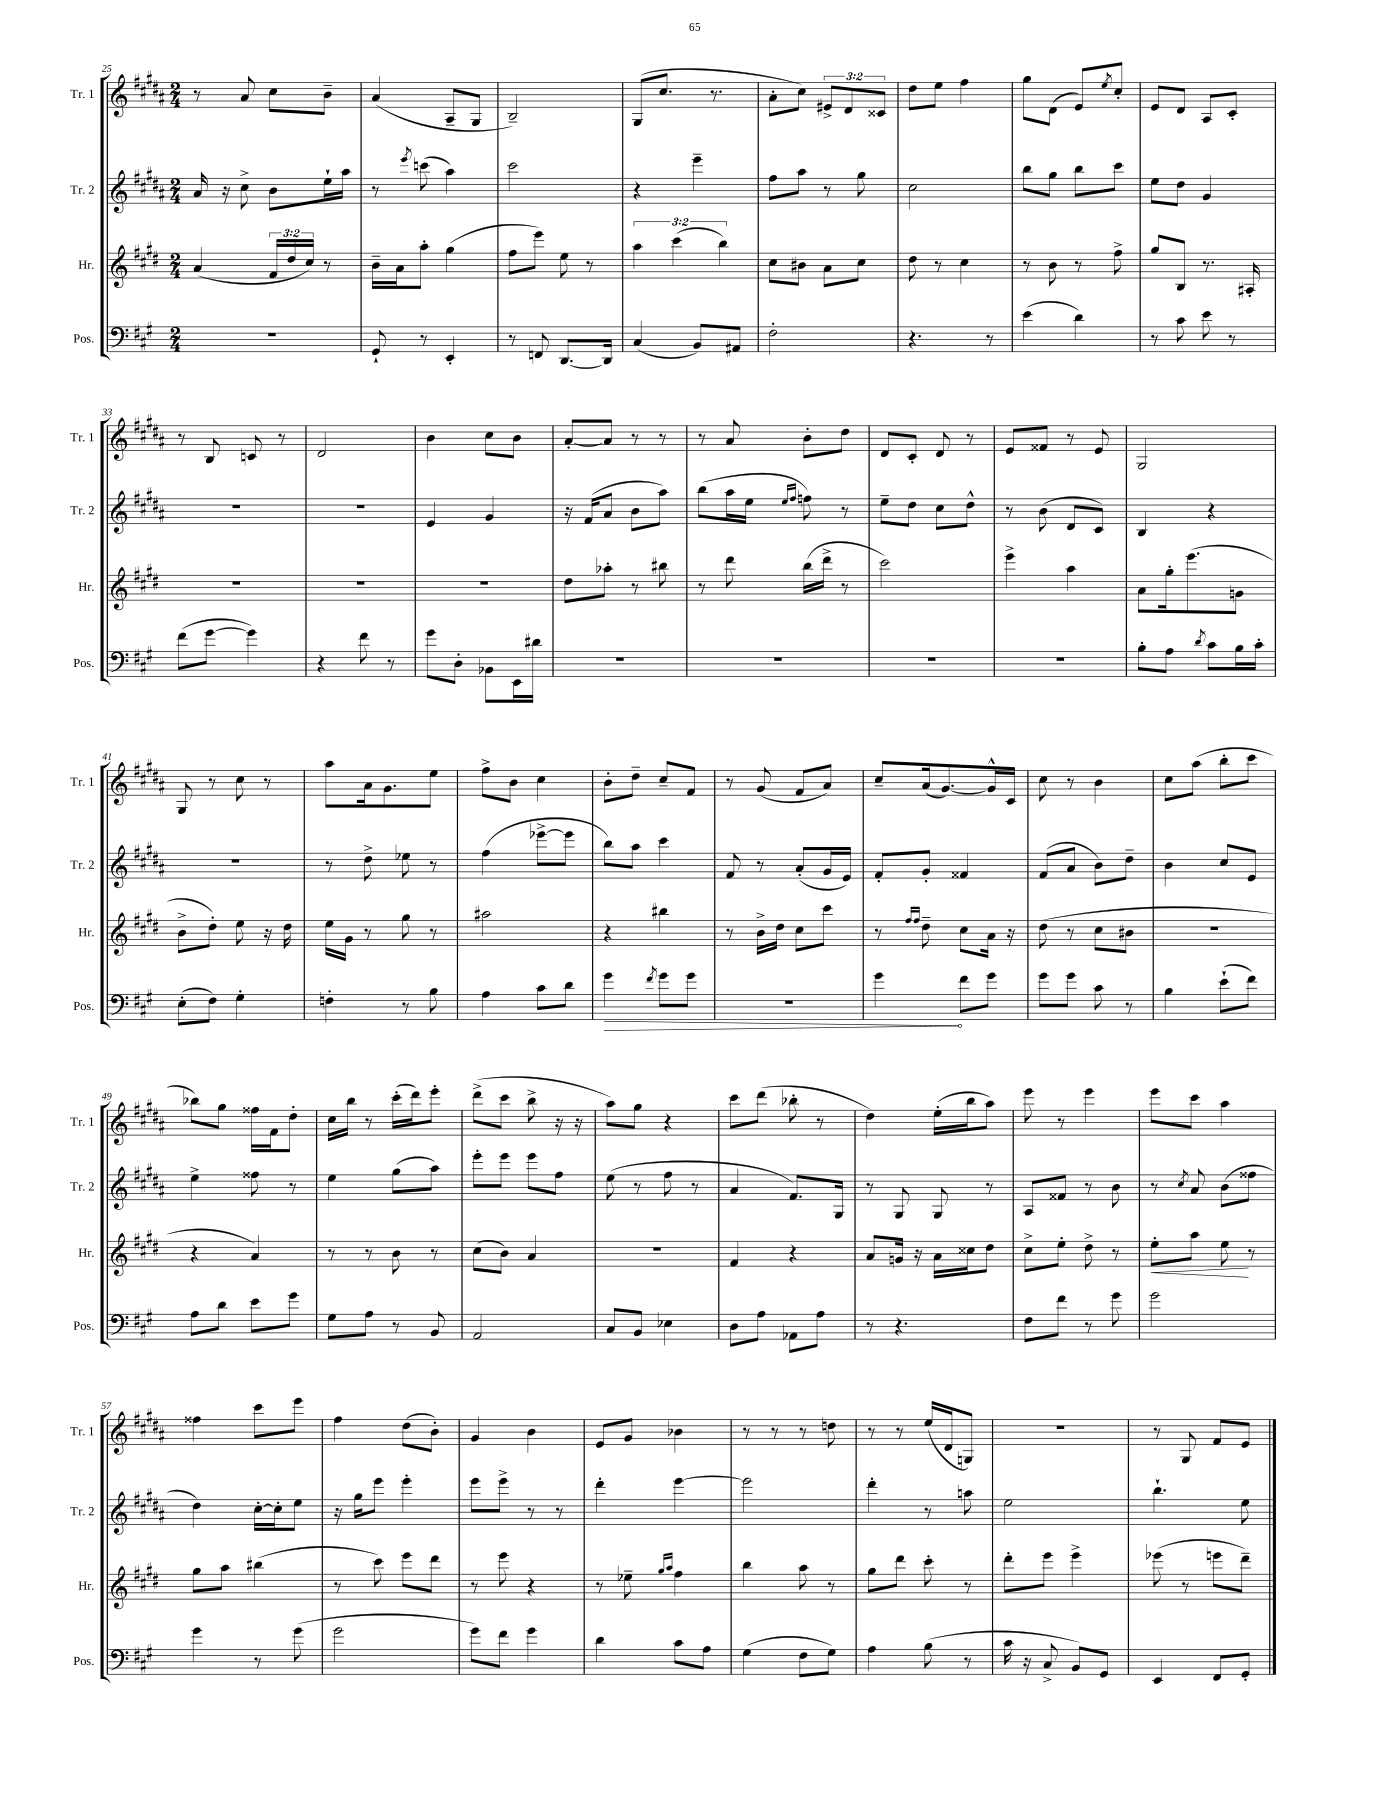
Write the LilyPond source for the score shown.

<<
\new StaffGroup <<
\new Staff = "s0" \with { instrumentName = "Tr. 1" shortInstrumentName = "Tr. 1" } {
    \clef treble \key b \major \numericTimeSignature \time 2/4 \override Staff.TupletNumber.text = #tuplet-number::calc-fraction-text
    r8 ais'8 cis''8 b'8-- |
    ais'4( ais8-- gis8 |
    b2--) |
    gis8( cis''8. r8. |
    ais'8-. cis''8) \tuplet 3/2 { eis'8-> dis'8 cisis'8 } |
    dis''8 e''8 fis''4 |
    gis''8 dis'8( e'8) \acciaccatura { e''8 } cis''8-. |
    e'8 dis'8 ais8 cis'8-. |
    r8 b8 c'8 r8 |
    dis'2 |
    b'4 cis''8 b'8 |
    ais'8~-. ais'8 r8 r8 |
    r8 ais'8 b'8-. dis''8 |
    dis'8 cis'8-. dis'8 r8 |
    e'8 fisis'8 r8 e'8 |
    gis2 |
    gis8 r8 cis''8 r8 |
    ais''8 ais'16 gis'8. e''8 |
    fis''8-> b'8 cis''4 |
    b'8-. dis''8-- cis''8-- fis'8 |
    r8 gis'8( fis'8 ais'8) |
    cis''8-- ais'16( gis'8.~) gis'16-^ cis'16 |
    cis''8 r8 b'4 |
    cis''8 ais''8( b''8-. cis'''8 |
    bes''8) gis''8 fisis''16 fis'16 dis''8-. |
    cis''16 b''16 r8 cis'''16-.( dis'''16) e'''8-. |
    dis'''8->( cis'''8 b''8-> r16 r16 |
    ais''8) gis''8 r4 |
    cis'''8 dis'''8( bes''8-. r8 |
    dis''4) e''16-.( b''16 ais''8) |
    e'''8 r8 e'''4 |
    e'''8 cis'''8 ais''4 |
    fisis''4 cis'''8 e'''8 |
    fis''4 dis''8( b'8-.) |
    gis'4 b'4 |
    e'8 gis'8 bes'4 |
    r8 r8 r8 d''8 |
    r8 r8 e''16( dis'16 g8) |
    R2 |
    r8 gis8 fis'8 e'8 \bar "|." |
}
\new Staff = "s1" \with { instrumentName = "Tr. 2" shortInstrumentName = "Tr. 2" } {
    \clef treble \key b \major \numericTimeSignature \time 2/4
    ais'16 r16 cis''8-> b'8 e''16-! ais''16 |
    r8 \acciaccatura { e'''8 } c'''8( ais''4) |
    cis'''2 |
    r4 e'''4-- |
    fis''8 ais''8 r8 gis''8 |
    cis''2 |
    b''8 gis''8 b''8 cis'''8 |
    e''8 dis''8 gis'4 |
    R2 |
    R2 |
    e'4 gis'4 |
    r16 fis'16( ais'8 b'8 ais''8) |
    b''8( ais''16 e''16 \grace { e''16 fis''16 } f''8) r8 |
    e''8-- dis''8 cis''8 dis''8-^ |
    r8 b'8( dis'8 cis'8) |
    b4 r4 |
    R2 |
    r8 dis''8-> ees''8 r8 |
    fis''4( ees'''8~-> ees'''8 |
    b''8) ais''8 cis'''4 |
    fis'8 r8 ais'8-.( gis'16 e'16) |
    fis'8-. gis'8-. fisis'4 |
    fis'8( ais'8 b'8) dis''8-- |
    b'4 cis''8 e'8 |
    e''4-> fisis''8 r8 |
    e''4 gis''8( ais''8) |
    e'''8-. e'''8 e'''8 fis''8 |
    e''8( r8 fis''8 r8 |
    ais'4 fis'8.) gis16 |
    r8 gis8 gis8 r8 |
    ais8 fisis'8 r8 b'8 |
    r8 \acciaccatura { cis''8 } ais'8 b'8( fisis''8 |
    dis''4) cis''16~-. cis''16-. e''8 |
    r16 gis''16 e'''8 e'''4-. |
    e'''8 e'''8-> r8 r8 |
    dis'''4-. e'''4~ |
    e'''2 |
    dis'''4-. r8 a''8 |
    e''2 |
    b''4.-! e''8 \bar "|." |
}
\new Staff = "s2" \with { instrumentName = "Hr." shortInstrumentName = "Hr." } {
    \clef treble \key e \major \numericTimeSignature \time 2/4 \override Staff.TupletNumber.text = #tuplet-number::calc-fraction-text
    a'4( \tuplet 3/2 { fis'16 dis''16 cis''16) } r8 |
    b'16-- a'16 a''8-. gis''4( |
    fis''8 e'''8) e''8 r8 |
    \tuplet 3/2 { a''4 cis'''4( b''4) } |
    cis''8 bis'8 a'8 cis''8 |
    dis''8 r8 cis''4 |
    r8 b'8 r8 fis''8-> |
    gis''8 b8 r8. ais16-. |
    R2 |
    R2 |
    R2 |
    dis''8 aes''8-. r8 bis''8 |
    r8 dis'''8 b''16( dis'''16-> r8 |
    cis'''2) |
    e'''4-> a''4 |
    a'8 gis''16-. e'''8.( g'8 |
    b'8-> dis''8-.) e''8 r16 dis''16 |
    e''16 gis'16 r8 gis''8 r8 |
    ais''2 |
    r4 bis''4 |
    r8 b'16-> dis''16 cis''8 cis'''8 |
    r8 \grace { fis''16 fis''16 } dis''8-- cis''8 a'16 r16 |
    dis''8( r8 cis''8 bis'8 |
    R2 |
    r4 a'4) |
    r8 r8 b'8 r8 |
    cis''8( b'8) a'4 |
    R2 |
    fis'4 r4 |
    a'8 g'16 r16 a'16 cisis''16 dis''8 |
    cis''8-> e''8-. dis''8-> r8 |
    e''8-.\< a''8 e''8\! r8 |
    gis''8 a''8 bis''4( |
    r8 cis'''8) e'''8 dis'''8 |
    r8 e'''8 r4 |
    r8 ees''8-- \grace { gis''16 a''16 } fis''4 |
    b''4 a''8 r8 |
    gis''8 dis'''8 cis'''8-. r8 |
    dis'''8-. e'''8 e'''4-> |
    ees'''8( r8 e'''8 dis'''8--) \bar "|." |
}
\new Staff = "s3" \with { instrumentName = "Pos." shortInstrumentName = "Pos." } {
    \clef bass \key a \major \numericTimeSignature \time 2/4
    R2 |
    gis,8-! r8 e,4-. |
    r8 f,8 d,8.~ d,16 |
    cis4( b,8) ais,8 |
    fis2-. |
    r4. r8 |
    e'4( d'4) |
    r8 cis'8 e'8 r8 |
    fis'8( gis'8~ gis'4) |
    r4 fis'8 r8 |
    gis'8 d8-. bes,8 e,16 dis'16 |
    R2 |
    R2 |
    R2 |
    R2 |
    b8-. a8 \acciaccatura { d'8 } cis'8 b16 cis'16-. |
    e8-.( fis8) gis4-. |
    f4-. r8 b8 |
    a4 cis'8 d'8 |
    \once \override Hairpin.circled-tip = ##t gis'4\> \acciaccatura { fis'8 } gis'8 gis'8 |
    R2 |
    gis'4\! fis'8 gis'8 |
    gis'8 gis'8 cis'8 r8 |
    b4 e'8-!( fis'8) |
    a8 d'8 e'8 gis'8 |
    gis8 a8 r8 b,8 |
    a,2 |
    cis8 b,8 ees4 |
    d8 a8 aes,8 a8 |
    r8 r4. |
    fis8 fis'8 r8 gis'8 |
    gis'2 |
    gis'4 r8 gis'8( |
    gis'2 |
    gis'8) fis'8 gis'4 |
    d'4 cis'8 a8 |
    gis4( fis8 gis8) |
    a4 b8( r8 |
    cis'16 r16 cis8-> b,8) gis,8 |
    e,4 fis,8 gis,8-. \bar "|." |
}
>>
>>
\layout { \context { \Score currentBarNumber = #25 } }
